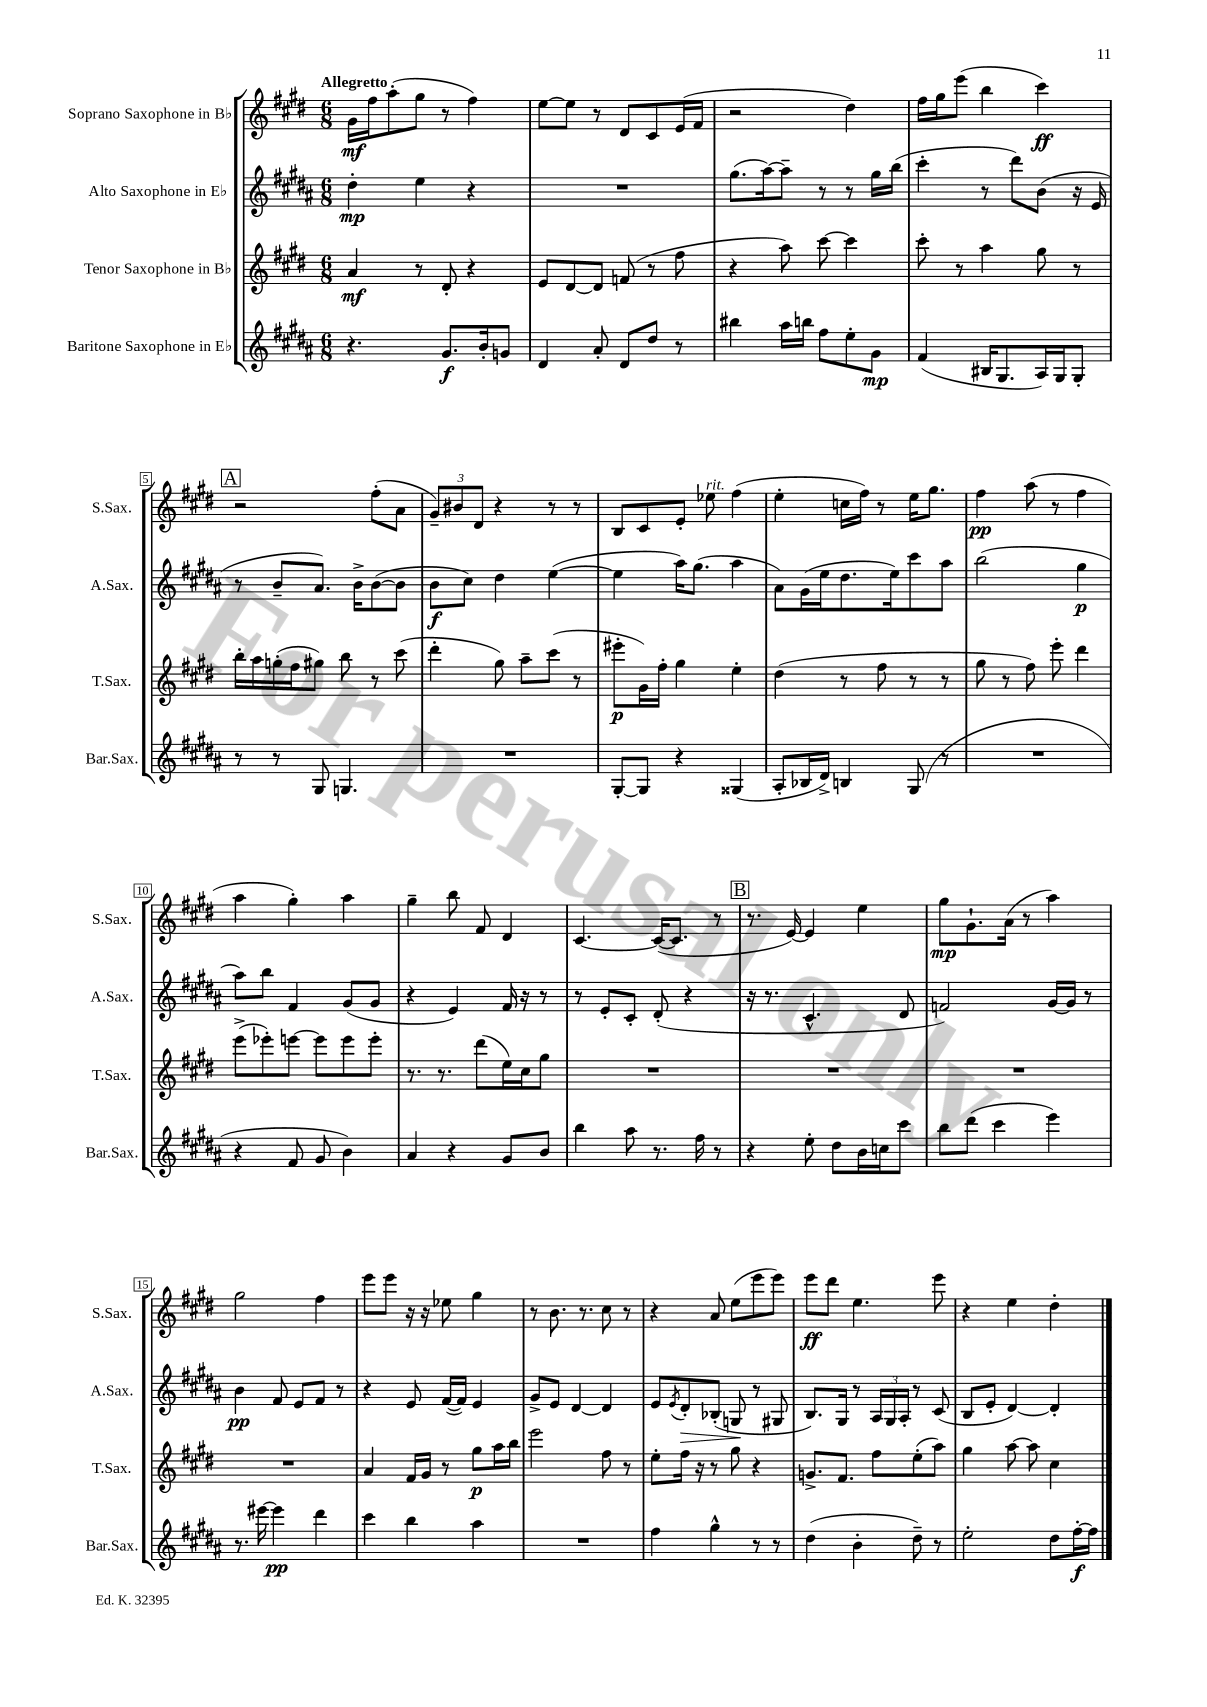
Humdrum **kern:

**kern	**dynam	**kern	**dynam	**kern	**dynam	**kern	**dynam
*part4	*part4	*part3	*part3	*part2	*part2	*part1	*part1
*staff4	*staff4	*staff3	*staff3	*staff2	*staff2	*staff1	*staff1
*I"Baritone Saxophone in E♭	*	*I"Tenor Saxophone in B♭	*	*I"Alto Saxophone in E♭	*	*I"Soprano Saxophone in B♭	*
*I'Bar.Sax.	*	*I'T.Sax.	*	*I'A.Sax.	*	*I'S.Sax.	*
*clefG2	*	*clefG2	*	*clefG2	*	*clefG2	*
*k[f#c#g#d#a#]	*	*k[f#c#g#d#]	*	*k[f#c#g#d#a#]	*	*k[f#c#g#d#]	*
*M6/8	*	*M6/8	*	*M6/8	*	*M6/8	*
=1	=1	=1	=1	=1	=1	=1	=1
!	!	!	!	!	!	!LO:TX:a:B:t=Allegretto	!
4.r	.	4a/	mf	4dd#'\	mp	16g#\LL	mf
.	.	.	.	.	.	16ff#\J	.
.	.	.	.	.	.	(8aa'\	.
.	.	8r	.	4ee\	.	8gg#\J	.
8.g#/L	f	8d#'/	.	.	.	8r	.
.	.	4r	.	4r	.	4ff#\)	.
16b'/k	.	.	.	.	.	.	.
8gn/J	.	.	.	.	.	.	.
=2	=2	=2	=2	=2	=2	=2	=2
4d#/	.	8e/L	.	2.r	.	[8ee\L	.
.	.	[8d#/	.	.	.	8ee\J]	.
8a#'/	.	8d#/J]	.	.	.	8r	.
8d#/L	.	(8fn/	.	.	.	8d#/L	.
8dd#/J	.	8r	.	.	.	8c#/	.
8r	.	8ff#\	.	.	.	(16e/L	.
.	.	.	.	.	.	16f#/JJ	.
=3	=3	=3	=3	=3	=3	=3	=3
4bb#X\	.	4r	.	(8.gg#\L	.	2r	.
.	.	.	.	[16aa#\k)	.	.	.
16aa#\LL	.	8aa\)	.	8aa#~\J]	.	.	.
16bbn\JJ	.	.	.	.	.	.	.
8ff#\L	.	[8ccc#\	.	8r	.	.	.
8ee'\	.	4ccc#\]	.	8r	.	4dd#\)	.
8g#\J	mp	.	.	16gg#\LL	.	.	.
.	.	.	.	(16bb\JJ	.	.	.
=4	=4	=4	=4	=4	=4	=4	=4
(4f#/	.	8ccc#'\	.	4ccc#'\	.	16ff#\LL	.
.	.	.	.	.	.	16gg#\J	.
.	.	8r	.	.	.	(8eee\J	.
16B#X/KL	.	4aa\	.	8r	.	4bb\	.
8.G#/	.	.	.	.	.	.	.
.	.	.	.	8ddd#\L)	.	.	.
16A#/L)	.	8gg#\	.	(8b\J	.	4ccc#\)	ff
16G#/J	.	.	.	.	.	.	.
8G#'/J	.	8r	.	16r	.	.	.
.	.	.	.	16e/	.	.	.
!!LO:LB:g=z
!!LO:REH:place=s1:t=A
=5	=5	=5	=5	=5	=5	=5	=5
8r	.	16bb'\LL	.	8r	.	2r	.
.	.	16aa\	.	.	.	.	.
8r	.	(16ggn'\	.	8b~/L	.	.	.
.	.	16ff#\J	.	.	.	.	.
8G#/	.	8gg#X\J)	.	8.a#/J)	.	.	.
4.Gn/	.	8bb\	.	.	.	.	.
.	.	.	.	16b^\KL	.	.	.
.	.	8r	.	([8b\	.	(8ff#'\L	.
.	.	(8ccc#\	.	8b\J]	.	8a\J	.
=6	=6	=6	=6	=6	=6	=6	=6
2.r	.	4ddd#'\	.	8b\L	f	12g#~/L)	.
.	.	.	.	.	.	12b#X/	.
.	.	.	.	8cc#\J)	.	.	.
.	.	.	.	.	.	12d#/J	.
.	.	8gg#\)	.	4dd#\	.	4r	.
.	.	8aa~\L	.	.	.	.	.
.	.	(8ccc#\J	.	([4ee\	.	8r	.
.	.	8r	.	.	.	8r	.
=7	=7	=7	=7	=7	=7	=7	=7
[8G#'/L	.	8eee#X'\L	p	4ee\]	.	8B/L	.
8G#/J]	.	16g#\L)	.	.	.	8c#/	.
.	.	16ff#'\JJ	.	.	.	.	.
4r	.	4gg#\	.	16aa#\KL)	.	8e'/J	.
.	.	.	.	(8.gg#\J	.	.	.
!	!	!	!	!	!	!LO:TX:a:i:t=rit.	!
.	.	.	.	.	.	8ee-X\	.
(4G##X/	.	4ee'\	.	4aa#\	.	(4ff#\	.
=8	=8	=8	=8	=8	=8	=8	=8
8A#'/L	.	(4dd#\	.	8a#\L)	.	4ee'\	.
16B-X/L	.	.	.	(16g#\L	.	.	.
16d#^/JJ)	.	.	.	16ee\J	.	.	.
4Bn/	.	8r	.	8.dd#\	.	16ccn\LL	.
.	.	.	.	.	.	16ff#\JJ)	.
.	.	8ff#\	.	.	.	8r	.
.	.	.	.	16ee\k)	.	.	.
(8G#/	.	8r	.	8ccc#\	.	16ee\KL	.
.	.	.	.	.	.	8.gg#\J	.
8r	.	8r	.	8aa#\J	.	.	.
=9	=9	=9	=9	=9	=9	=9	=9
2.r	.	8gg#\	.	(2bb\	.	4ff#\	pp
.	.	8r	.	.	.	.	.
.	.	8ff#\)	.	.	.	(8aa\	.
.	.	8eee'\	.	.	.	8r	.
.	.	4ddd#\	.	4gg#\	p	4ff#\	.
!!LO:LB:g=z
=10	=10	=10	=10	=10	=10	=10	=10
4r	.	(8eee^\L	.	8aa#\L)	.	4aa\	.
.	.	8eee-X'\)	.	8bb\J	.	.	.
8f#/	.	[8eeen\J	.	4f#/	.	4gg#'\)	.
8g#/	.	8eee\L]	.	.	.	.	.
4b\)	.	8eee\	.	(8g#/L	.	4aa\	.
.	.	8eee'\J	.	8g#/J	.	.	.
=11	=11	=11	=11	=11	=11	=11	=11
4a#/	.	8.r	.	4r	.	4gg#~\	.
.	.	8.r	.	.	.	.	.
4r	.	.	.	4e/)	.	8bb\	.
.	.	(8ddd#\L	.	.	.	8f#/	.
8g#/L	.	16ee\L)	.	16f#/	.	4d#/	.
.	.	16cc#\J	.	16r	.	.	.
8b/J	.	8gg#\J	.	8r	.	.	.
=12	=12	=12	=12	=12	=12	=12	=12
4bb\	.	2.r	.	8r	.	[4.c#/	.
.	.	.	.	8e'/L	.	.	.
8aa#\	.	.	.	8c#'/J	.	.	.
8.r	.	.	.	(8d#'/	.	(16c#/KL_	.
.	.	.	.	.	.	8.c#/J]	.
.	.	.	.	4r	.	.	.
16ff#\	.	.	.	.	.	.	.
8r	.	.	.	.	.	8r	.
!!LO:REH:place=s1:t=B
=13	=13	=13	=13	=13	=13	=13	=13
4r	.	2.r	.	16r	.	8.r	.
.	.	.	.	8.r	.	.	.
.	.	.	.	.	.	[16e/)	.
8ee'\	.	.	.	4.c#^^/	.	4e/]	.
8dd#\L	.	.	.	.	.	.	.
16b\L	.	.	.	.	.	4ee\	.
16ccn\J	.	.	.	.	.	.	.
8ccc#\J	.	.	.	8d#/	.	.	.
=14	=14	=14	=14	=14	=14	=14	=14
8bb\L	.	2.r	.	2fn/)	.	8gg#\L	mp
(8ddd#\J	.	.	.	.	.	8.g#`\	.
4ccc#\	.	.	.	.	.	.	.
.	.	.	.	.	.	(16a\Jk	.
.	.	.	.	.	.	8r	.
4eee\)	.	.	.	[16g#/LL	.	4aa\)	.
.	.	.	.	16g#/JJ]	.	.	.
.	.	.	.	8r	.	.	.
!!LO:LB:g=z
=15	=15	=15	=15	=15	=15	=15	=15
8.r	.	2.r	.	4b\	pp	2gg#\	.
[16eee#X\	.	.	.	.	.	.	.
4eee#\]	pp	.	.	8f#/	.	.	.
.	.	.	.	8e/L	.	.	.
4ddd#\	.	.	.	8f#/J	.	4ff#\	.
.	.	.	.	8r	.	.	.
=16	=16	=16	=16	=16	=16	=16	=16
4ccc#\	.	4a/	.	4r	.	8eee\L	.
.	.	.	.	.	.	8eee\J	.
4bb\	.	16f#/LL	.	8e/	.	16r	.
.	.	16g#/JJ	.	.	.	16r	.
.	.	8r	.	([16f#/LL	.	8ee-X\	.
.	.	.	.	16f#/JJ])	.	.	.
4aa#\	.	8gg#\L	p	4e/	.	4gg#\	.
.	.	16aa\L	.	.	.	.	.
.	.	16bb\JJ	.	.	.	.	.
=17	=17	=17	=17	=17	=17	=17	=17
2.r	.	2eee\	.	8g#^/L	.	8r	.
.	.	.	.	8e/J	.	8.b\	.
.	.	.	.	[4d#/	.	.	.
.	.	.	.	.	.	8.r	.
.	.	8ff#\	.	4d#/]	.	8cc#\	.
.	.	8r	.	.	.	8r	.
=18	=18	=18	=18	=18	=18	=18	=18
4ff#\	.	8ee'\L	.	8e/L	.	4r	.
.	.	.	.	8qe/	.	.	.
!	!	!	!	!	!LO:HP:b	!	!
.	.	16ff#\Jk	.	8d#'/	>	.	.
.	.	16r	.	.	.	.	.
4gg#^^\	.	8r	.	(8B-X'/J	.	8a/	.
.	.	8gg#\	.	8Gn/	.	(8ee\L	.
8r	.	4r	.	8r	]	8eee\	.
8r	.	.	.	8G#X/	.	8eee\J)	.
=19	=19	=19	=19	=19	=19	=19	=19
(4dd#\	.	8.gn^/L	.	8.B/L)	.	8eee\L	ff
.	.	.	.	.	.	8ddd#\J	.
.	.	8.f#/J	.	16G#/Jk	.	.	.
4b'\	.	.	.	8r	.	4.ee\	.
.	.	8ff#\L	.	24A#/LL	.	.	.
.	.	.	.	24G#/	.	.	.
.	.	.	.	24A#'/JJ	.	.	.
8dd#~\)	.	(8ee'\	.	8r	.	.	.
8r	.	8aa\J)	.	(8c#/	.	8eee\	.
=20	=20	=20	=20	=20	=20	=20	=20
2ee'\	.	4gg#\	.	8B/L	.	4r	.
.	.	.	.	8e'/J	.	.	.
.	.	[8aa\	.	[4d#/)	.	4ee\	.
.	.	8aa\]	.	.	.	.	.
8dd#\L	.	4cc#\	.	4d#'/]	.	4dd#'\	.
[16ff#'\L	f	.	.	.	.	.	.
16ff#\JJ]	.	.	.	.	.	.	.
==	==	==	==	==	==	==	==
*-	*-	*-	*-	*-	*-	*-	*-
